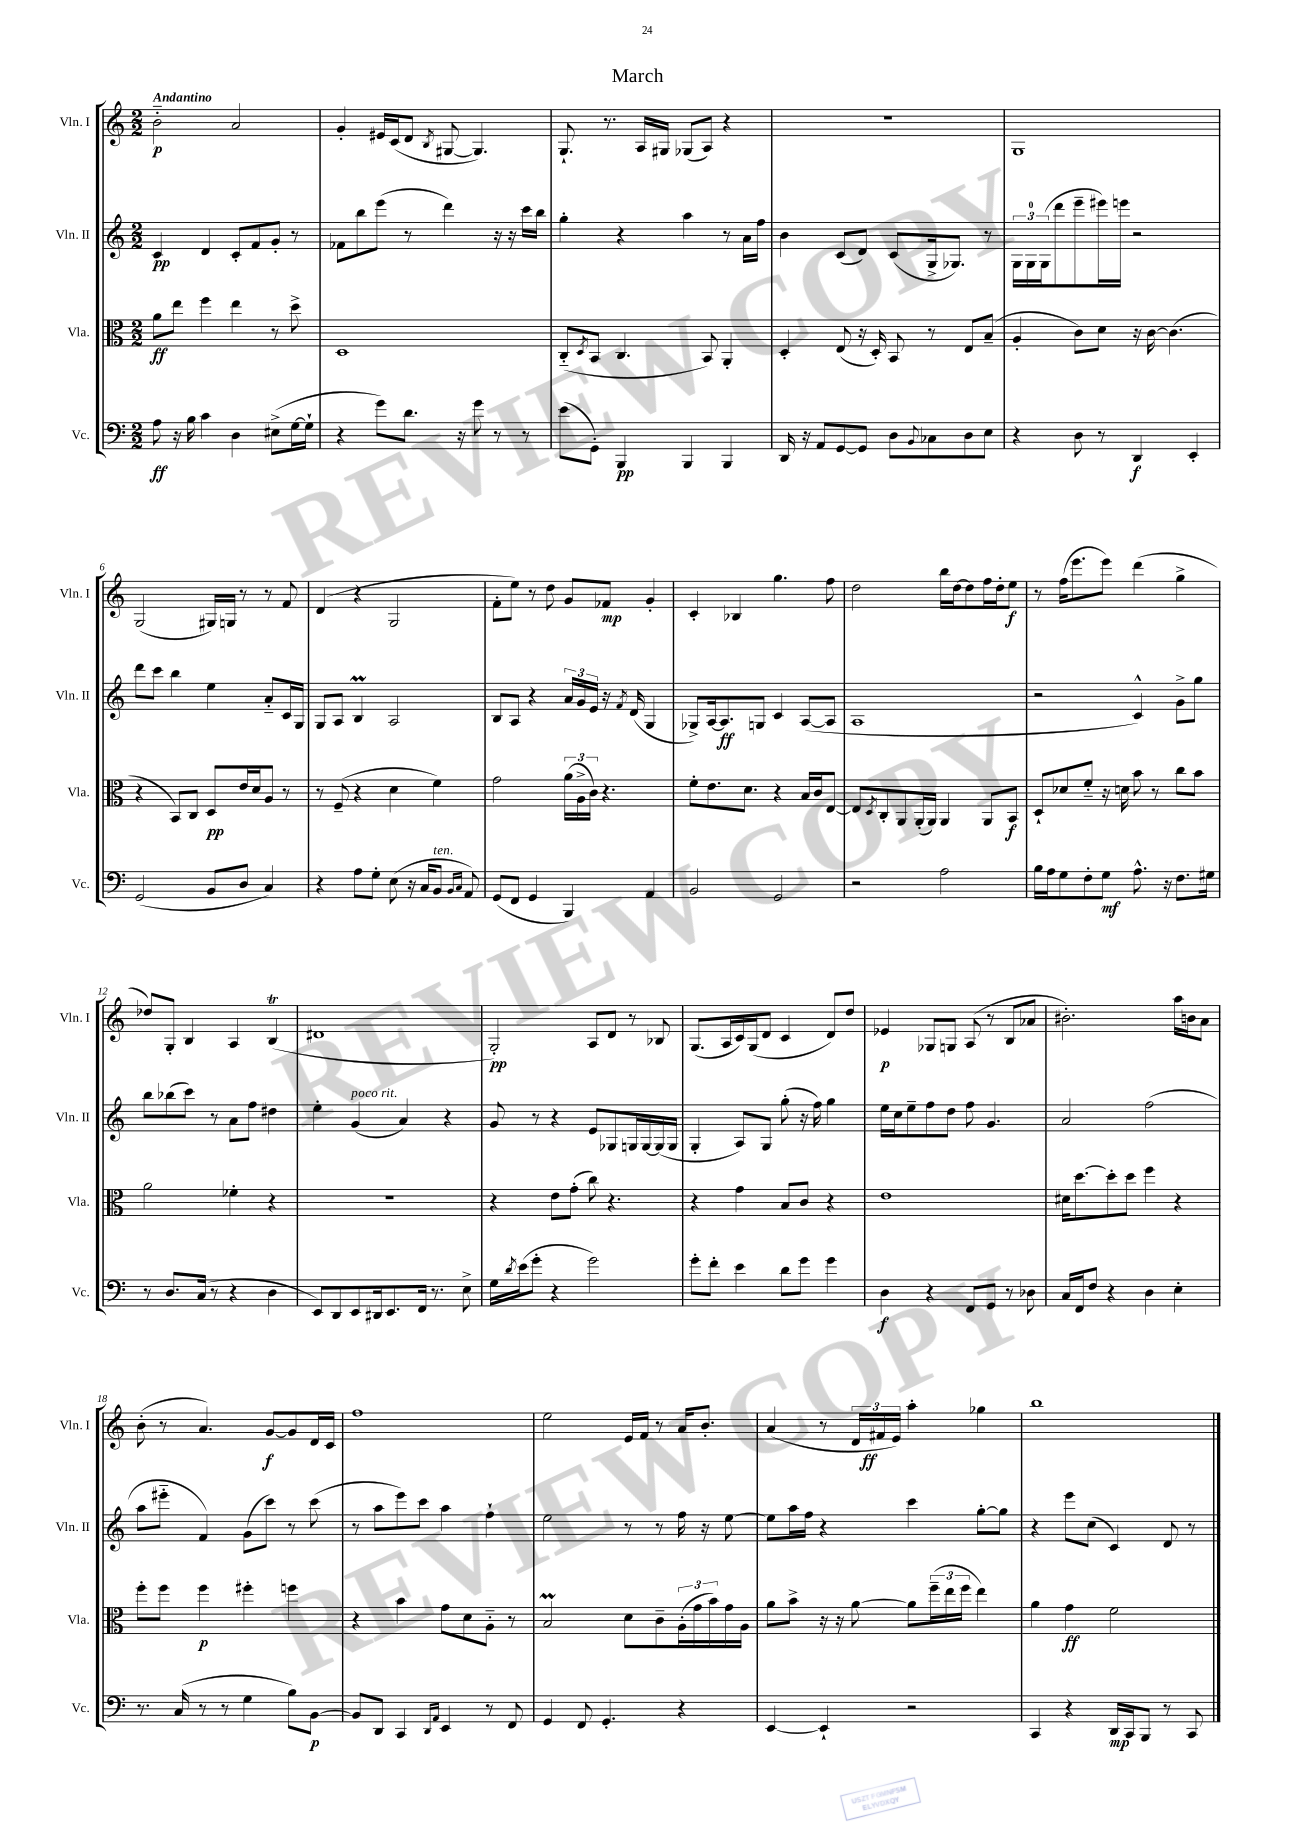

**kern	**kern	**kern	**kern
*staff4	*staff3	*staff2	*staff1
*clefF4	*clefC3	*clefG2	*clefG2
*k[]	*k[]	*k[]	*k[]
*M2/2	*M2/2	*M2/2	*M2/2
8A\	8a\L	4c/	2b'~\
16r	8ee\J	.	.
16B\	.	.	.
4c\	4ff\	4d/	.
4D\	4ee\	8c'/L	2a/
.	.	8f/	.
(8E#^\L	8r	8g'/J	.
[16G\L	8dd^\	8r	.
16G`\]JJ	.	.	.
=	=	=	=
4r	1D	8f-\L	4g'/
.	.	8bb\	.
8g\L)	.	(8eee\J	16e#/LL
.	.	.	(16c/J
8.d\J	.	8r	8d/J
.	.	.	8qB/
.	.	4ddd\)	[8G#/
16r	.	.	.
8g\	.	.	4.G#/])
8r	.	16r	.
.	.	16r	.
8r	.	16ccc\LL	.
.	.	16bb\JJ	.
=	=	=	=
(8e\L	(8C'~/L	4gg'\	8.G`/
.	8qD/	.	.
8GG'\J)	8BB/J	.	.
.	.	.	8.r
4BBB/	4.C/	4r	.
.	.	.	16A/LL
.	.	.	16G#/JJ
4BBB/	.	4aa\	(8G-/L
.	8BB/)	.	8A/J)
4BBB/	4AA'/	8r	4r
.	.	16a\LL	.
.	.	16ff\JJ	.
=	=	=	=
16DD/	4D'/	4b\	1r
16r	.	.	.
8AA/L	.	.	.
[8GG/	(8E/	(8c/L	.
8GG/]J	16r	8d/J)	.
.	16D'/)	.	.
8D\L	8BB/	(8c/L	.
8qqBB/	.	.	.
8C-\	8r	16G^/k	.
.	.	8.G-/J)	.
8D\	8E/L	.	.
8E\J	(8B~/J	8r	.
=	=	=	=
4r	4A'/	24G\LL	1G
.	.	24G\	.
.	.	(24G\J	.
.	.	8ddd\	.
8D\	8c\L)	8eee~\	.
8r	8d\J	16eee#\L)	.
.	.	16eee\JJ	.
4DD/	16r	2r	.
.	[16c\	.	.
.	(4.c\]	.	.
4EE'/	.	.	.
=	=	=	=
(2GG/	4r	8ddd\L	(2G/
.	.	8ccc\J	.
.	8BB/L)	4bb\	.
.	8C/J	.	.
8BB/L	8D/L	4ee\	16G#/LL)
.	.	.	16G/JJ
8D/J	16e/L	.	8r
.	16d/J	.	.
4C/)	8A/J	8a'~/L	8r
.	8r	16c/L	8f/
.	.	16G/JJ	.
=	=	=	=
4r	8r	8G/L	(4d/
.	(8F~/	8A/J	.
8A\L	4r	4B/	4r
8G'\J	.	.	.
(8E\	4d\	2A/	2G/
16r	.	.	.
16C/LK	.	.	.
8BB/J	4f\)	.	.
16qqBB/LL	.	.	.
16qqC/JJ	.	.	.
8AA/)	.	.	.
=	=	=	=
(8GG/L	2g\	8B/L	8f'\L
8FF/J	.	8A/J	8ee\J)
4GG/	.	4r	8r
.	.	.	8dd\
4BBB/)	(24a\LL	24a/LL	8g/L
.	24A^\	24g/	.
.	24c\JJ)	24e/JJ	.
.	4.r	16r	8f-/J
.	.	8qf/	.
.	.	(16d/	.
4AA/	.	4G/	4g'/
=	=	=	=
2BB/	8f'\L	8G-^/L)	4c'/
.	8.e\	[16A/k	.
.	.	8.A/]	.
.	.	.	4B-/
.	8.d\J	.	.
.	.	8G/J	.
2GG/	4r	4c/	4.gg\
.	16B/LL	([8A/L	.
.	16c/J	.	.
.	[8E/J	8A/]J	8ff\
=	=	=	=
2r	8E/]L	1A	2dd\
.	8qD/	.	.
.	8C'/	.	.
.	8AA/	.	.
.	(16AA'/L	.	.
.	16AA/JJ)	.	.
2A\	4AA/	.	16bb\LL
.	.	.	[16dd\J
.	.	.	8dd\]
.	8AA/L	.	16ff\L
.	.	.	16dd'\J
.	8BB/J	.	8ee\J
=	=	=	=
16B\LL	8D`/L	2r	8r
16A\J	.	.	.
8G\	8d-/	.	(16ff\LK
.	.	.	8.eee\
8F'\	8f'~/J	.	.
8G\J	16r	.	8eee\J)
.	16d\	.	.
8.A^^\	8b\	4c^^/)	(4ddd\
.	8r	.	.
16r	.	.	.
8.F\L	8cc\L	8g^\L	4gg^\
.	8b\J	8gg\J	.
16G#\Jk	.	.	.
=	=	=	=
8r	2a\	8bb\L	8dd-/L)
8.D/L	.	(8bb-\	8G'/J
.	.	8ccc\J)	4B/
(16C/Jk	.	.	.
8r	.	8r	.
4r	4f-'\	8a\L	4A/
.	.	8ff\J	.
4D\	4r	4dd#\	(4B/
=	=	=	=
8EE/L)	1r	4ee'\	1d#
8DD/	.	.	.
8EE/	.	(4g/	.
16DD#/k	.	.	.
8.EE/	.	.	.
.	.	4a/)	.
16FF/Jk	.	.	.
8.r	.	.	.
.	.	4r	.
8E^\	.	.	.
=	=	=	=
16G\LL	4r	8g/	2G'/)
8qd/	.	.	.
(16e\J	.	.	.
8g'\J	.	8r	.
4r	8e\L	4r	.
.	(8g'\J	.	.
2g\)	8cc\)	8e/L	8A/L
.	4.r	8G-/	8d/J
.	.	16G/L	8r
.	.	[16G/	.
.	.	(16G/]	8B-/
.	.	16G/JJ	.
=	=	=	=
8g'\L	4r	4G'/	(8.G/L
8f'\J	.	.	.
.	.	.	16A/L
4e\	4g\	8A/L)	16c/)
.	.	.	(16G/J
.	.	8G/J	8d/J
8d\L	8B/L	(8gg'\	4c/
8g\J	8c/J	16r	.
.	.	16ff\)	.
4g\	4r	4gg\	8d/L)
.	.	.	8dd/J
=	=	=	=
4D\	1e	16ee\LL	4e-/
.	.	16cc\J	.
.	.	8ee~\	.
4r	.	8ff\	8G-/L
.	.	8dd\J	8G/J
8FF/L	.	8ff\	(8A/
8GG/J	.	4.g/	8r
8r	.	.	8B/L
8D-\	.	.	8a-/J
=	=	=	=
16C/LL	16d#\LK	2a/	2.b#'\)
16FF/J	[8.dd\	.	.
8F/J	.	.	.
4r	8dd'\]	.	.
.	8dd\J	.	.
4D\	4ff\	(2ff\	.
4E'\	4r	.	16aa\LL
.	.	.	16b\J
.	.	.	8a\J
=	=	=	=
8.r	8ff'\L	8aa\L	(8b'\
.	8ff\J	8eee#'~\J	8r
(16C/	.	.	.
8r	4ff\	4f/)	4.a/)
8r	.	.	.
4G\	4ff#'\	(8g\L	.
.	.	8ccc\J)	[8g/L
8B\L)	4ff\	8r	8g/]
[8BB\J	.	(8ccc\	16d/L
.	.	.	16c/JJ
=	=	=	=
8BB/]L	4r	8r	1ff
8DD/J	.	8aa\L	.
4CC/	4b\	8eee\)	.
.	.	8ccc\J	.
16qqDD/LL	.	.	.
16qqAA/JJ	.	.	.
4EE/	8g\L	4aa\	.
.	8d\	.	.
8r	8A'~\J	4ff`\	.
8FF/	8r	.	.
=	=	=	=
4GG/	2B/	2ee\	2ee\
8FF/	.	.	.
4.GG'/	.	.	.
.	8d\L	8r	16e/LL
.	.	.	16f/JJ
.	8c~\	8r	8r
4r	(24A'\L	16ff\	16a/LK
.	24g\	.	.
.	.	16r	8.b'/J
.	24b\)	.	.
.	16g\	[8ee\	.
.	16A\JJ	.	.
=	=	=	=
[4EE/	8a\L	8ee\]L	(4a/
.	8b^\J	16aa\L	.
.	.	16ff\JJ	.
4EE`/]	16r	4r	8r
.	16r	.	.
.	[8a\	.	24d/LL
.	.	.	24f#/
.	.	.	24e/JJ)
2r	8a\]L	4ccc\	4aa'\
.	(24ff~\L	.	.
.	24ee\	.	.
.	24ff\JJ	.	.
.	4ee\)	[8gg'\L	4gg-\
.	.	8gg\]J	.
=	=	=	=
4CC/	4a\	4r	1bb
4r	4g\	8eee\L	.
.	.	(8cc\J	.
16DD/LL	2f\	4c/)	.
16CC/J	.	.	.
8BBB/J	.	.	.
8r	.	8d/	.
8CC/	.	8r	.
==	==	==	==
*-	*-	*-	*-
